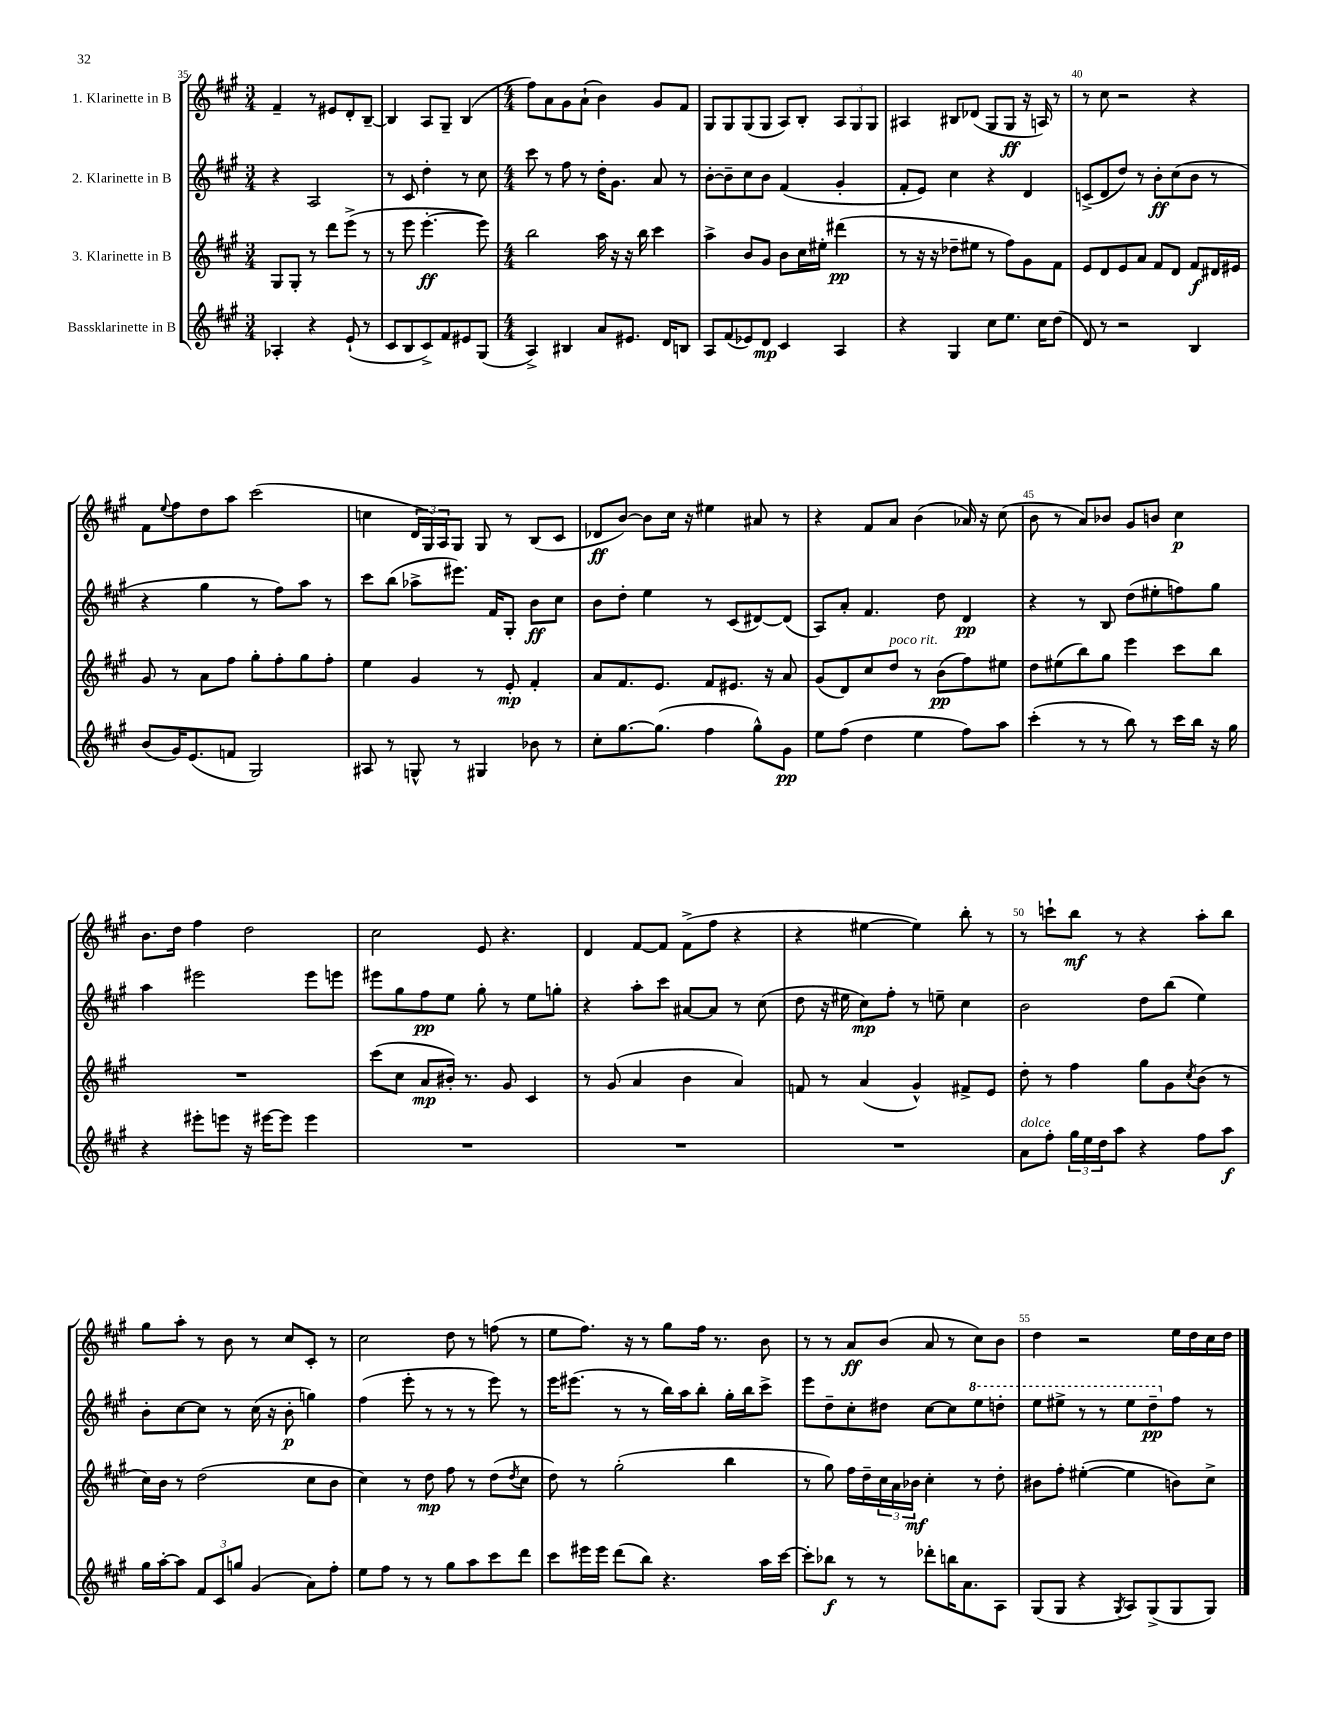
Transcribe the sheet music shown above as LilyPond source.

<<
\new StaffGroup <<
\new Staff = "s0" \with { instrumentName = "1. Klarinette in B" } {
    \clef treble \key a \major \numericTimeSignature \time 3/4
    fis'4-- r8 eis'8 d'8-. b8~-- |
    b4 a8 gis8-- b4( |
    \numericTimeSignature \time 4/4 fis''8) a'8 gis'8 a'8-!( b'4) gis'8 fis'8 |
    gis8 gis8 gis8( gis8 a8) b8-. \tuplet 3/2 { a8 gis8 gis8 } |
    ais4 bis8 des'8( gis8 gis8\ff r16 a16) r8 |
    r8 cis''8 r2 r4 |
    fis'8 \appoggiatura { e''8 } fis''8 d''8 a''8 cis'''2( |
    c''4 \tuplet 3/2 { d'16 gis16) a16 } gis8 gis8 r8 b8( cis'8 |
    des'8\ff b'8~) b'8 cis''16 r16 eis''4 ais'8 r8 |
    r4 fis'8 a'8 b'4( aes'16) r16 cis''8( |
    b'8 r8 a'8) bes'8 gis'8 b'8 cis''4\p |
    b'8. d''16 fis''4 d''2 |
    cis''2 e'8 r4. |
    d'4 fis'8~ fis'8 fis'8->( fis''8 r4 |
    r4 eis''4~ eis''4) b''8-. r8 |
    r8 c'''8-! b''8\mf r8 r4 a''8-. b''8 |
    gis''8 a''8-. r8 b'8 r8 cis''8 cis'8-. r8 |
    cis''2 d''8 r8 f''8( r8 |
    e''8 fis''8.) r16 r8 gis''8 fis''16 r8. b'8 |
    r8 r8 a'8\ff b'8( a'8 r8 cis''8) b'8 |
    d''4 r2 e''16 d''16 cis''16 d''16 \bar "|." |
}
\new Staff = "s1" \with { instrumentName = "2. Klarinette in B" } {
    \clef treble \key a \major \numericTimeSignature \time 3/4
    r4 a2 |
    r8 cis'8 d''4-. r8 cis''8 |
    \numericTimeSignature \time 4/4 cis'''8 r8 fis''8 r8 d''16-. gis'8. a'8 r8 |
    b'8~-. b'8-- cis''8 b'8 fis'4( gis'4-. |
    fis'8-. e'8) cis''4 r4 d'4 |
    c'8->( d'8 d''8) r8 b'8-.\ff cis''8( b'8 r8 |
    r4 gis''4 r8 fis''8) a''8 r8 |
    cis'''8 b''8( aes''8-> eis'''8.) fis'16 gis8-. b'8\ff cis''8 |
    b'8 d''8-. e''4 r8 cis'8( dis'8~) dis'8( |
    a8) a'8-. fis'4. d''8 d'4\pp |
    r4 r8 b8 d''8( eis''8-. f''8) gis''8 |
    a''4 eis'''2 eis'''8 e'''8 |
    eis'''8 gis''8 fis''8\pp e''8 gis''8-. r8 e''8 g''8-. |
    r4 a''8-. cis'''8 ais'8~ ais'8 r8 cis''8( |
    d''8 r16 eis''16 cis''8\mp) fis''8-. r8 e''8-- cis''4 |
    b'2 d''8 b''8( e''4) |
    b'8-. cis''8~ cis''8 r8 cis''16( r16 b'8-.\p g''4) |
    fis''4( e'''8-. r8 r8 r8 e'''8) r8 |
    e'''16 eis'''8.( r8 r8 b''16) a''16 b''8-. gis''16-. b''16 cis'''8-> |
    e'''8 d''8-- cis''8-. dis''8 cis''8~ cis''8 \ottava #1 e'''8 d'''!8-. |
    e'''8 eis'''8-> r8 r8 eis'''8 d'''8--\pp \ottava #0 fis''8 r8 \bar "|." |
}
\new Staff = "s2" \with { instrumentName = "3. Klarinette in B" } {
    \clef treble \key a \major \numericTimeSignature \time 3/4
    gis8 gis8-. r8 d'''8 e'''8->( r8 |
    r8 e'''8 e'''4.~-.\ff e'''8) |
    \numericTimeSignature \time 4/4 b''2 a''16 r16 r16 b''16 cis'''4 |
    a''4-> b'8 gis'8 b'8 cis''16 eis''16-. dis'''4\pp( |
    r8 r16 r16 des''8-- eis''8 r8 fis''8) gis'8 fis'8 |
    e'8 d'8 e'8 a'8 fis'8 d'8 fis'8\f dis'16 eis'16 |
    gis'8 r8 a'8 fis''8 gis''8-. fis''8-. gis''8 fis''8-. |
    e''4 gis'4 r8 e'8-.\mp fis'4-. |
    a'8 fis'8. e'8. fis'8 eis'8. r16 a'8 |
    gis'8( d'8) cis''8 d''8^\markup { \italic "poco rit." } r8 b'8\pp( fis''8) eis''8 |
    d''8 eis''8( b''8) gis''8 e'''4 cis'''8 b''8 |
    R1 |
    cis'''8( cis''8 a'8\mp bis'16-.) r8. gis'8 cis'4 |
    r8 gis'8( a'4 b'4 a'4) |
    f'8 r8 a'4( gis'4-^) fis'8-> e'8 |
    d''8-. r8 fis''4 gis''8 gis'8 \acciaccatura { cis''8 } b'8( r8 |
    cis''16) b'16 r8 d''2( cis''8 b'8 |
    cis''4) r8 d''8\mp fis''8 r8 d''8( \acciaccatura { d''8 } cis''8 |
    d''8) r8 gis''2-.( b''4 |
    r8 gis''8) fis''16 d''16-- \tuplet 3/2 { cis''16 a'16 bes'16\mf } cis''4-. r8 d''8-. |
    bis'8 fis''8-. eis''4~-.( eis''4 b'8) cis''8-> \bar "|." |
}
\new Staff = "s3" \with { instrumentName = "Bassklarinette in B" } {
    \clef treble \key a \major \numericTimeSignature \time 3/4
    aes4-. r4 e'8-!( r8 |
    cis'8 b8 cis'8->) fis'8 eis'8 gis8( |
    \numericTimeSignature \time 4/4 a4->) bis4 a'8 eis'8. d'16 b8 |
    a8 fis'8( ees'8) d'8\mp cis'4 a4 |
    r4 gis4 cis''8 e''8. cis''16 d''8( |
    d'8) r8 r2 b4 |
    b'8( gis'16) e'8.( f'8 gis2) |
    ais8 r8 g8-^ r8 gis4 bes'8 r8 |
    cis''8-. gis''8.~ gis''8.( fis''4 gis''8-^) gis'8\pp |
    e''8 fis''8( d''4 e''4 fis''8) a''8 |
    cis'''4-.( r8 r8 b''8) r8 cis'''16 b''16 r16 gis''16 |
    r4 eis'''8-. e'''8 r16 eis'''16~ eis'''8 eis'''4 |
    R1 |
    R1 |
    R1 |
    a'8^\markup { \italic "dolce" } fis''8-. \tuplet 3/2 { gis''16 e''16 d''16 } a''8 r4 fis''8 a''8\f |
    gis''16 a''16~-. a''8 \tuplet 3/2 { fis'8 cis'8 g''8 } gis'4( a'8) fis''8-. |
    e''8 fis''8 r8 r8 gis''8 a''8 cis'''8 d'''8 |
    cis'''8 eis'''16 eis'''16 d'''8( b''8) r4. a''16 cis'''16~ |
    cis'''8-. bes''8\f r8 r8 des'''8-. b''16 a'8. a8 |
    gis8( gis8 r4 \acciaccatura { gis8 } a8) gis8->( gis8 gis8) \bar "|." |
}
>>
>>
\layout { \context { \Score currentBarNumber = #35 \override BarNumber.break-visibility = ##(#f #t #t) barNumberVisibility = #(every-nth-bar-number-visible 5) } }
